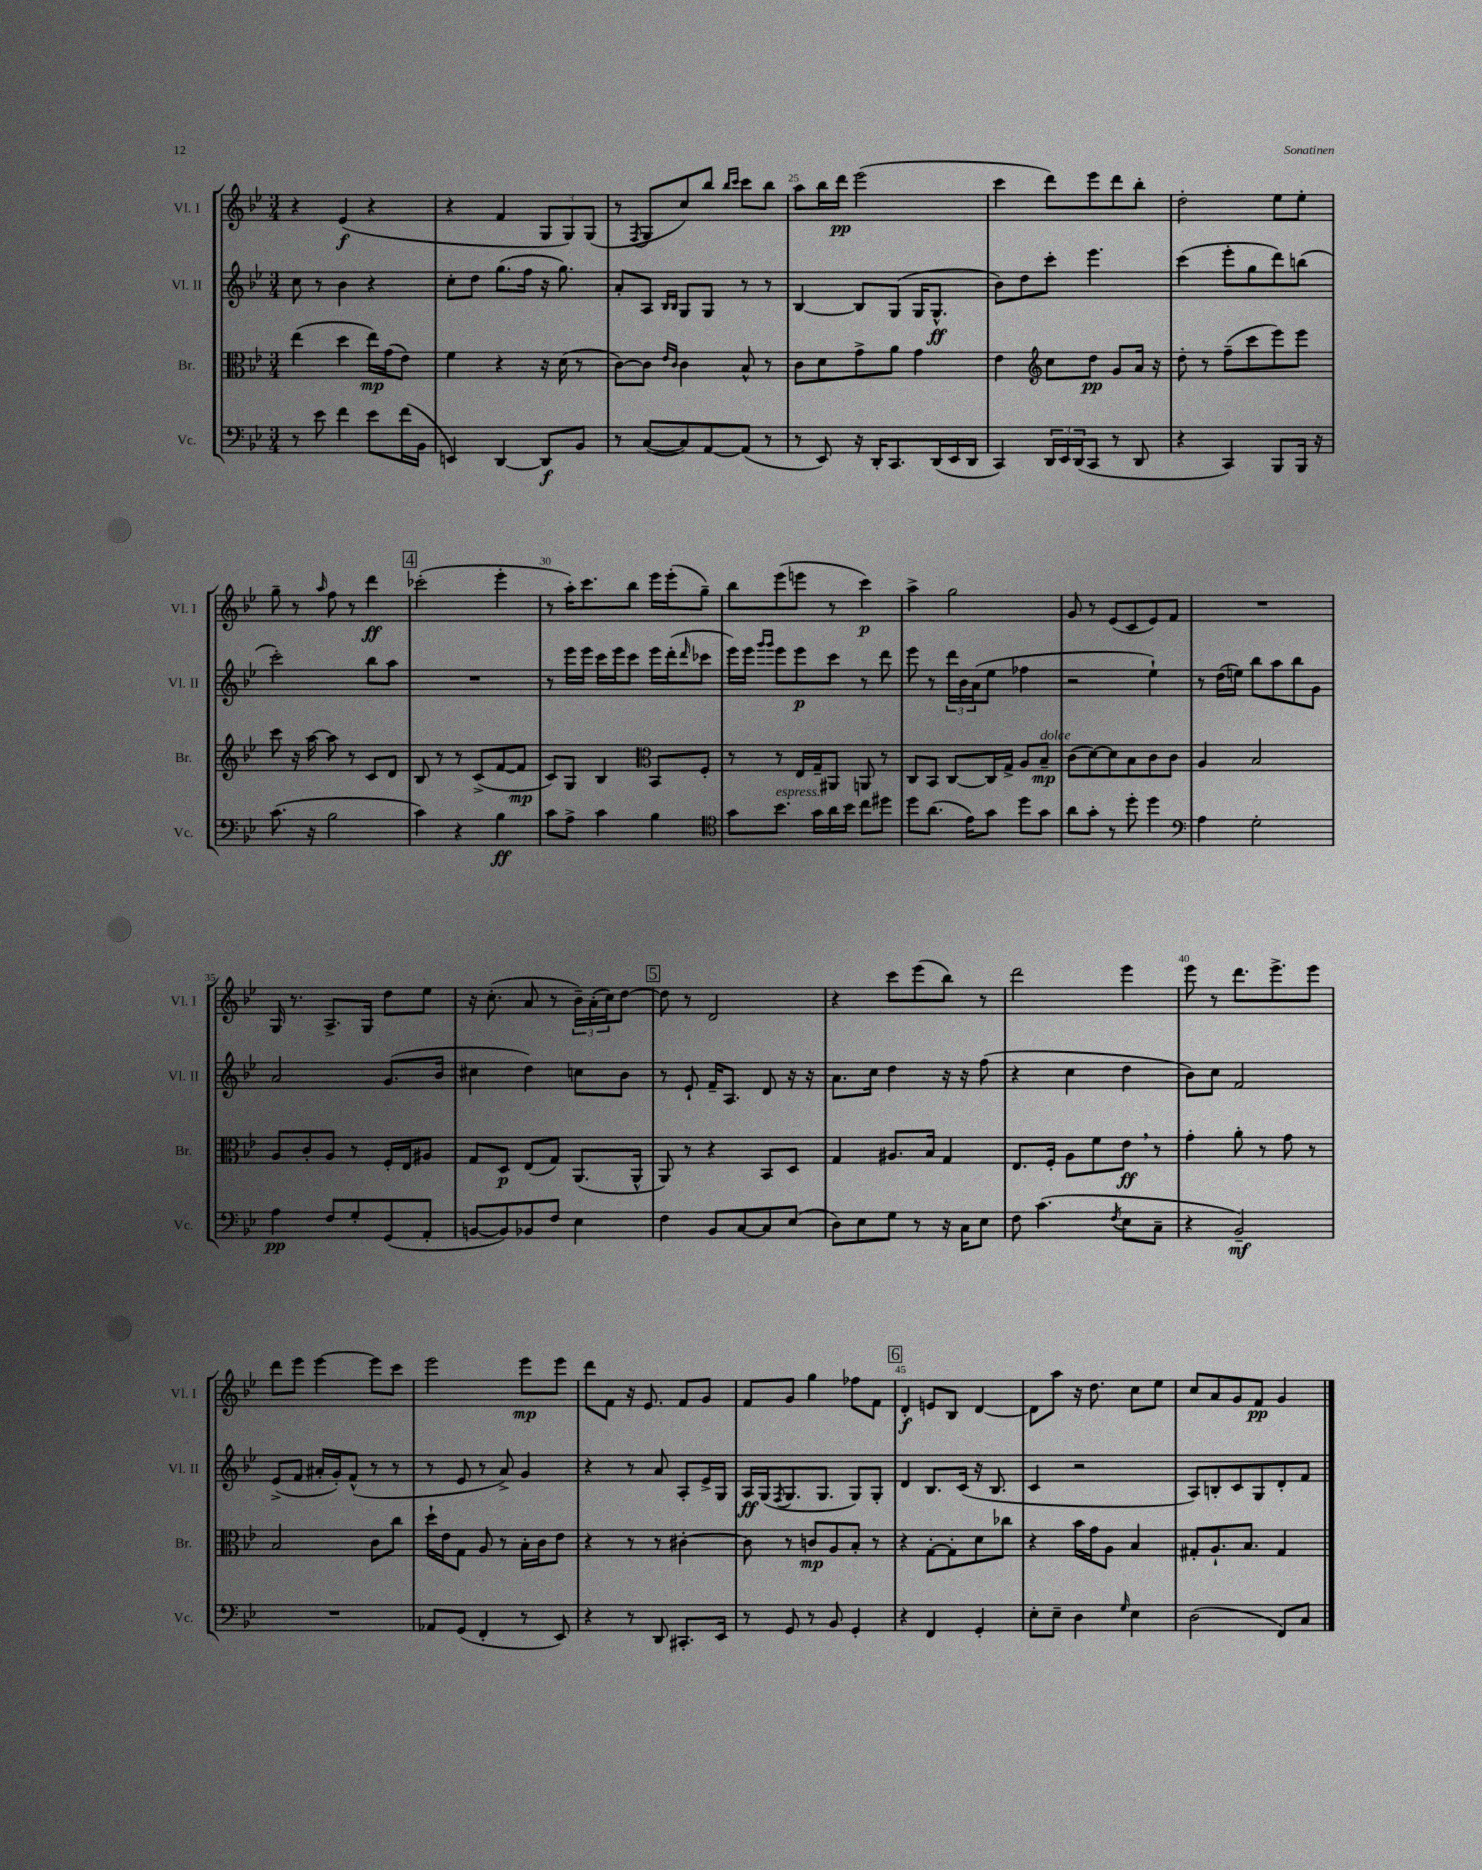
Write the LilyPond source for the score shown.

<<
\new StaffGroup <<
\new Staff = "s0" \with { instrumentName = "Vl. I" shortInstrumentName = "Vl. I" } {
    \clef treble \key bes \major \numericTimeSignature \time 3/4
    r4 ees'4\f( r4 |
    r4 f'4 \tuplet 3/2 { g8 g8) g8( } |
    r8 \acciaccatura { f8 } g8 c''8) bes''8 \grace { bes''16 c'''16 } c'''8 bes''8 |
    a''8 bes''16 d'''16\pp ees'''2( |
    c'''4 d'''8) ees'''8 d'''8 bes''8-. |
    d''2-. ees''8 ees''8-. |
    g''8-- r8 \grace { a''16 } f''8 r8 d'''4\ff |
    \mark \markup { \box "4" } ces'''2-.( ees'''4-. |
    r8 a''16-.) c'''8. bes''8 ees'''16 ees'''16-.( g''8--) |
    bes''8 ees'''8( e'''8 r8 c'''4\p) |
    a''4-> g''2 |
    g'8 r8 ees'8( c'8 ees'8) f'8 |
    R2. |
    g16 r8. a8.-> g16 d''8 ees''8 |
    r16 c''8.-.( a'8 r8 \tuplet 3/2 { bes'16--) a'16-.( c''16) } d''8~ |
    \mark \markup { \box "5" } d''8 r8 d'2 |
    r4 c'''8 ees'''8( bes''8) r8 |
    d'''2 ees'''4 |
    ees'''8 r8 d'''8. ees'''8.-> ees'''8 |
    d'''8 ees'''8 ees'''4~ ees'''8 c'''8 |
    ees'''2 ees'''8\mp ees'''8 |
    d'''8 f'8 r16 ees'8. f'8 g'8 |
    f'8 g'8 g''4 fes''8 f'8 |
    \mark \markup { \box "6" } d'4-.\f e'8 bes8 d'4~ |
    d'8 a''8 r16 d''8. c''8 ees''8 |
    c''8 a'8 g'8 f'8\pp g'4 \bar "|." |
}
\new Staff = "s1" \with { instrumentName = "Vl. II" shortInstrumentName = "Vl. II" } {
    \clef treble \key bes \major \numericTimeSignature \time 3/4
    c''8 r8 bes'4 r4 |
    c''8-. d''8 g''8.( f''16 r16 g''8.) |
    a'8-. a8 \grace { bes16 bes16 } g8 g8 r8 r8 |
    bes4~ bes8 g8( g16 g8.-^\ff |
    bes'8) d''8 c'''8-. ees'''4. |
    c'''4( ees'''8-. g''8 d'''8) b''8( |
    c'''2-.) bes''8 a''8 |
    \mark \markup { \box "4" } R2. |
    r8 ees'''16 ees'''16 c'''16 ees'''16 c'''8 ees'''16 d'''16-.( \grace { d'''16 } ces'''8 |
    ees'''16) ees'''16 \grace { g'''16 g'''16 } ees'''8 ees'''8\p c'''8 r8 d'''8 |
    ees'''8 r8 \tuplet 3/2 { d'''16 bes'16 a'16( } ees''8 fes''4 |
    r2 ees''4-!) |
    r8 d''16( e''16) bes''8 a''8 bes''8 g'8 |
    a'2 g'8.( bes'16 |
    cis''4 d''4) c''8 bes'8 |
    \mark \markup { \box "5" } r8 ees'8-! f'16-- a8. d'8 r16 r16 |
    a'8. c''16 d''4 r16 r16 f''8( |
    r4 c''4 d''4 |
    bes'8) c''8 f'2 |
    ees'8->( f'8 ais'16-. g'16-.) f'8-^( r8 r8 |
    r8 ees'8 r8 a'8->) g'4 |
    r4 r8 a'8 a8-. ees'16-> g16 |
    a16\ff g16( \acciaccatura { f8 } g8. g8. g8) g8-. |
    \mark \markup { \box "6" } d'4 bes8. c'16( r16 bes8. |
    c'4 r2 |
    a8) b8-. c'8 g8 d'8-. f'8 \bar "|." |
}
\new Staff = "s2" \with { instrumentName = "Br." shortInstrumentName = "Br." } {
    \clef alto \key bes \major \numericTimeSignature \time 3/4
    ees''4( d''4 ees''16\mp) g'16( ees'8) |
    f'4 r4 r16 d'16( r8 |
    c'8~) c'8 \grace { ees'16 c'16 } c'4 bes8-^ r8 |
    c'8 d'8 g'8-> a'8 g'4 |
    ees'4 \clef treble c''8 d''8\pp g'8 a'16 r16 |
    d''8-. r8 f''8--( c'''8 ees'''8) ees'''8 |
    c'''8 r16 a''16~ a''8 r8 c'8 d'8 |
    \mark \markup { \box "4" } bes8 r8 r8 c'8->( f'8~ f'8\mp |
    c'8) g8 bes4 \clef alto bes,8 f8-. |
    r8 r8 ees16 g16-- ais,8 a,8 r8 |
    c8 bes,8 c8~ c16 g16-> a8 bes8--\mp^\markup { \italic "dolce" } |
    c'8( d'8~) d'8 bes8 c'8 c'8 |
    a4 bes2 |
    a8 c'8-. a8 r8 f16-. ees16 ais8 |
    g8 d8\p ees8( g8) a,8.( a,16-^ |
    \mark \markup { \box "5" } a,8) r8 r4 bes,8 d8 |
    g4 ais8. bes16 g4 |
    ees8. f16-. a8 f'8 ees'8\ff \breathe r8 |
    g'4-. a'8-. r8 g'8 r8 |
    bes2 c'8 c''8 |
    d''16-! ees'16 g8 a8 r8 bes16-. c'16 ees'8 |
    r4 r8 r8 cis'4~-. |
    cis'8 r8 c'8\mp a8 bes8-. r8 |
    \mark \markup { \box "6" } r4 g8~-. g8-. d'8 ces''8 |
    r4 bes'16 g'16 a8 bes4 |
    gis8-. a8.-! bes8. gis4 \bar "|." |
}
\new Staff = "s3" \with { instrumentName = "Vc." shortInstrumentName = "Vc." } {
    \clef bass \key bes \major \numericTimeSignature \time 3/4
    r8 ees'8 f'4 ees'8 f'16( bes,16 |
    e,4) d,4~ d,8\f bes,8 |
    r8 c8~( c8) a,8~ a,8( r8 |
    r8 ees,8) r16 d,16-. c,8. d,16( ees,16 d,16 |
    c,4) \tuplet 3/2 { d,16 ees,16 d,16( } c,8 r8 d,8 |
    r4 c,4) bes,,8 bes,,16 r16 |
    c'8.( r16 bes2 |
    \mark \markup { \box "4" } c'4) r4 bes4\ff |
    c'8 a8-> c'4 bes4 |
    \clef tenor g'8 bes'8.^\markup { \italic "espress." } g'16 a'16 bes'16 c''8 dis''8 |
    d''8 a'8.( ees'16) g'8 d''8 g'8 |
    a'8 g'8-. r8 d''8-. d''4 |
    \clef bass a4 g2-. |
    a4\pp f8 g8-. g,8( a,8-. |
    b,8~ b,8) bes,8 f8 ees4 |
    \mark \markup { \box "5" } f4 bes,8 c8~ c8 ees8( |
    d8) ees8 g8 r8 r16 c16 ees8 |
    f8 c'4.( \acciaccatura { f8 } ees8 c8-- |
    r4 bes,2--\mf) |
    R2. |
    aes,8 g,8( f,4-. r8 ees,8) |
    r4 r8 d,8 cis,8.-. ees,16 |
    r8 g,8 r8 bes,8 g,4-. |
    \mark \markup { \box "6" } r4 f,4 g,4-. |
    ees8-. ees8-- d4 \grace { g16 } ees4 |
    d2( f,8) c8 \bar "|." |
}
>>
>>
\layout { \context { \Score currentBarNumber = #22 \override BarNumber.break-visibility = ##(#f #t #t) barNumberVisibility = #(every-nth-bar-number-visible 5) } }
